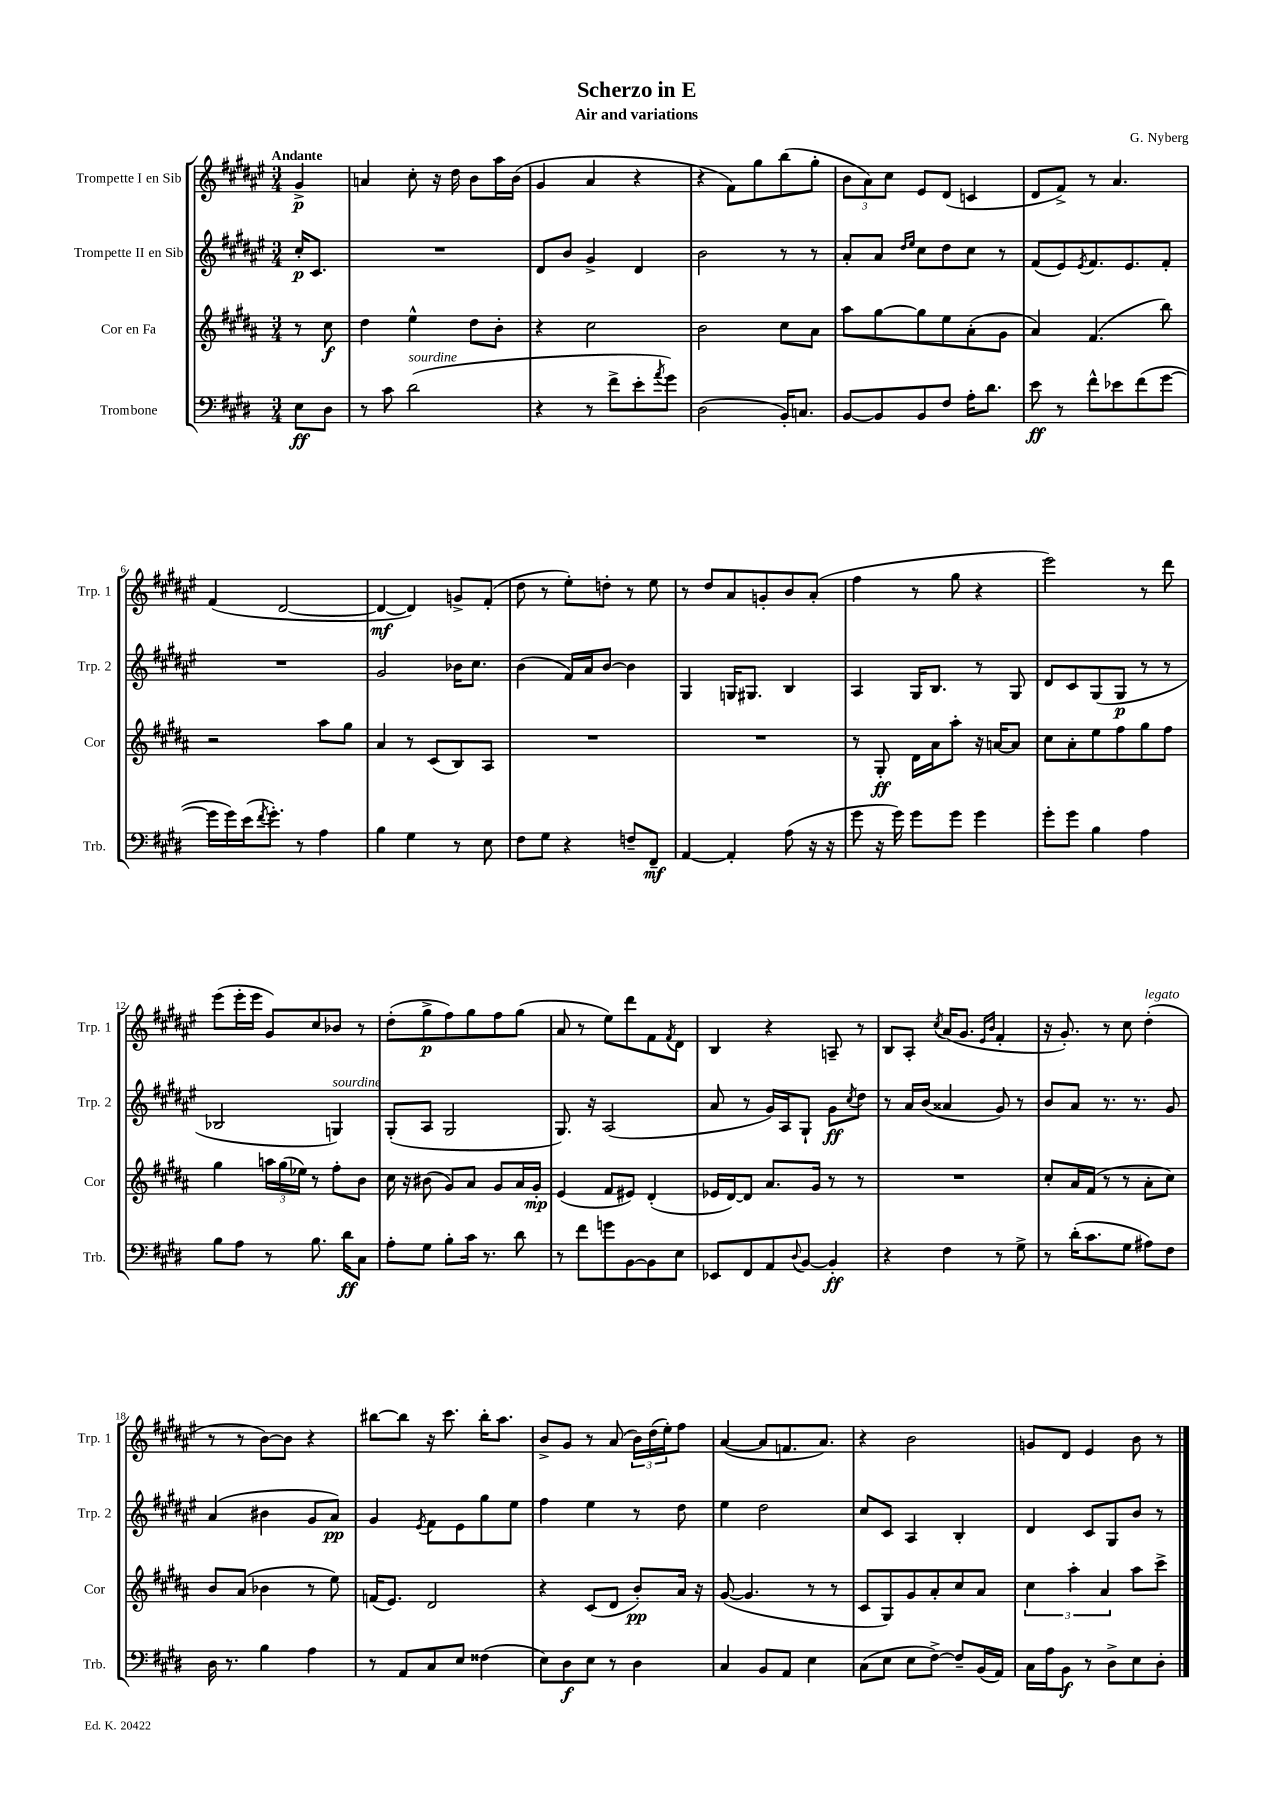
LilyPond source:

\header { title = "Scherzo in E" composer = "G. Nyberg" subtitle = "Air and variations" }
<<
\new StaffGroup <<
\new Staff = "s0" \with { instrumentName = "Trompette I en Sib" shortInstrumentName = "Trp. 1" } {
    \clef treble \key fis \major \numericTimeSignature \time 3/4 \partial 4 \tempo "Andante"
    gis'4->\p |
    a'4 cis''8-. r16 dis''16 b'8 ais''16 b'16( |
    gis'4 ais'4 r4 |
    r4 fis'8) gis''8 b''8( gis''8-. |
    \tuplet 3/2 { b'8 ais'8) cis''8 } eis'8 dis'8( c'4 |
    dis'8 fis'8->) r8 ais'4. |
    fis'4( dis'2~ |
    dis'4~\mf dis'4) g'8-> fis'8-.( |
    dis''8 r8 eis''8-.) d''8-. r8 eis''8 |
    r8 dis''8 ais'8 g'8-. b'8 ais'8-.( |
    fis''4 r8 gis''8 r4 |
    eis'''2) r8 dis'''8 |
    eis'''8( eis'''16-. eis'''16 gis'8) cis''8 bes'8 r8 |
    dis''8-.( gis''8->\p fis''8) gis''8 fis''8 gis''8( |
    ais'8 r8 eis''8) dis'''8 fis'8 \acciaccatura { fis'8 } dis'8 |
    b4 r4 a8-- r8 |
    b8 ais8-. \acciaccatura { cis''8 } ais'16( gis'8. \grace { eis'16 b'16 } fis'4-. |
    r16 gis'8.-.) r8 cis''8 dis''4-.^\markup { \italic "legato" }( |
    r8 r8 b'8~) b'8 r4 |
    bis''8~ bis''8 r16 cis'''8. bis''16-. ais''8. |
    b'8-> gis'8 r8 ais'8( \tuplet 3/2 { b'16) dis''16( eis''16-.) } fis''8 |
    ais'4~( ais'8 f'8. ais'8.) |
    r4 b'2 |
    g'8 dis'8 eis'4 b'8 r8 \bar "|." |
}
\new Staff = "s1" \with { instrumentName = "Trompette II en Sib" shortInstrumentName = "Trp. 2" } {
    \clef treble \key fis \major \numericTimeSignature \time 3/4 \partial 4
    cis''16-.\p cis'8. |
    R2. |
    dis'8 b'8 gis'4-> dis'4 |
    b'2 r8 r8 |
    ais'8-. ais'8 \grace { dis''16 eis''16 } cis''8 dis''8 cis''8 r8 |
    fis'8( eis'8) \acciaccatura { eis'8 } fis'8. eis'8. fis'8-. |
    R2. |
    gis'2 bes'16 cis''8. |
    b'4( fis'16) ais'16 b'8~ b'4 |
    gis4 g16 gis8. b4 |
    ais4 gis16 b8. r8 gis8 |
    dis'8 cis'8 gis8( gis8\p r8 r8 |
    bes2 g4^\markup { \italic "sourdine" }) |
    gis8-.( ais8 gis2 |
    gis8.) r16 ais2( |
    ais'8 r8 gis'16) ais16 gis8-! gis'8\ff \acciaccatura { cis''8 } dis''8 |
    r8 ais'16 b'16( aisis'4 gis'8) r8 |
    b'8 ais'8 r8. r8. gis'8 |
    ais'4( bis'4 gis'8 ais'8\pp) |
    gis'4 \acciaccatura { eis'8 } fis'8 eis'8 gis''8 eis''8 |
    fis''4 eis''4 r8 dis''8 |
    eis''4 dis''2 |
    cis''8 cis'8 ais4 b4-. |
    dis'4 cis'8 gis8 b'8 r8 \bar "|." |
}
\new Staff = "s2" \with { instrumentName = "Cor en Fa" shortInstrumentName = "Cor" } {
    \clef treble \key b \major \numericTimeSignature \time 3/4 \partial 4
    r8 cis''8\f |
    dis''4 e''4-^ dis''8 b'8-. |
    r4 cis''2 |
    b'2 cis''8 ais'8 |
    ais''8 gis''8~ gis''8 e''8 ais'8-.( gis'8 |
    ais'4) fis'4.( b''8) |
    r2 ais''8 gis''8 |
    ais'4 r8 cis'8( b8) ais8 |
    R2. |
    R2. |
    r8 gis8-.\ff dis'16 ais'16 ais''8-. r16 a'16~ a'8 |
    cis''8 ais'8-. e''8 fis''8 gis''8 fis''8 |
    gis''4 \tuplet 3/2 { a''16 gis''16( ees''16) } r8 fis''8-. b'8 |
    cis''16 r16 bis'8( gis'8) ais'8 gis'8 ais'16 gis'16-.\mp |
    e'4( fis'8 eis'8) dis'4-.( |
    ees'16 dis'16~) dis'8 ais'8. gis'16 r8 r8 |
    R2. |
    cis''8-. ais'16 fis'16( r8 r8 ais'8-. cis''8) |
    b'8 ais'8( bes'4 r8 e''8) |
    f'16( e'8.) dis'2 |
    r4 cis'8( dis'8 b'8-.\pp) ais'16 r16 |
    gis'8~( gis'4. r8 r8 |
    cis'8 gis8) gis'8 ais'8-. cis''8 ais'8 |
    \tuplet 3/2 { cis''4 ais''4-. ais'4 } ais''8 cis'''8-> \bar "|." |
}
\new Staff = "s3" \with { instrumentName = "Trombone" shortInstrumentName = "Trb." } {
    \clef bass \key e \major \numericTimeSignature \time 3/4 \partial 4
    e8\ff dis8 |
    r8 cis'8 dis'2^\markup { \italic "sourdine" }( |
    r4 r8 fis'8-> e'8-. \acciaccatura { a'8 } gis'8) |
    dis2( b,16-.) c8. |
    b,8~ b,8 b,8 fis8 a16-. dis'8. |
    e'8\ff r8 fis'8-^ ees'8 fis'8( gis'8~ |
    gis'16 gis'16) e'16( \acciaccatura { fis'8 } gis'8.-.) r8 a4 |
    b4 gis4 r8 e8 |
    fis8 gis8 r4 f8-- fis,8--\mf |
    a,4~ a,4-. a8( r16 r16 |
    gis'8 r16 gis'16) gis'8 gis'8 gis'4 |
    gis'8-. gis'8 b4 a4 |
    b8 a8 r8 b8. dis'16\ff cis8 |
    a8-. gis8 b8-. cis'16 r8. dis'8 |
    r8 fis'8 g'8 b,8~ b,8 e8 |
    ees,8 fis,8 a,8 \appoggiatura { dis8 } b,8~ b,4-.\ff |
    r4 fis4 r8 gis8-> |
    r8 dis'16-.( cis'8. gis8 ais8) fis8 |
    dis16 r8. b4 a4 |
    r8 a,8 cis8 e8 fisis4( |
    e8) dis8\f e8 r8 dis4 |
    cis4 b,8 a,8 e4 |
    cis8( e8 e8 fis8~->) fis8-- b,16( a,16) |
    cis16 a16 b,8\f r8 dis8-> e8 dis8-. \bar "|." |
}
>>
>>
